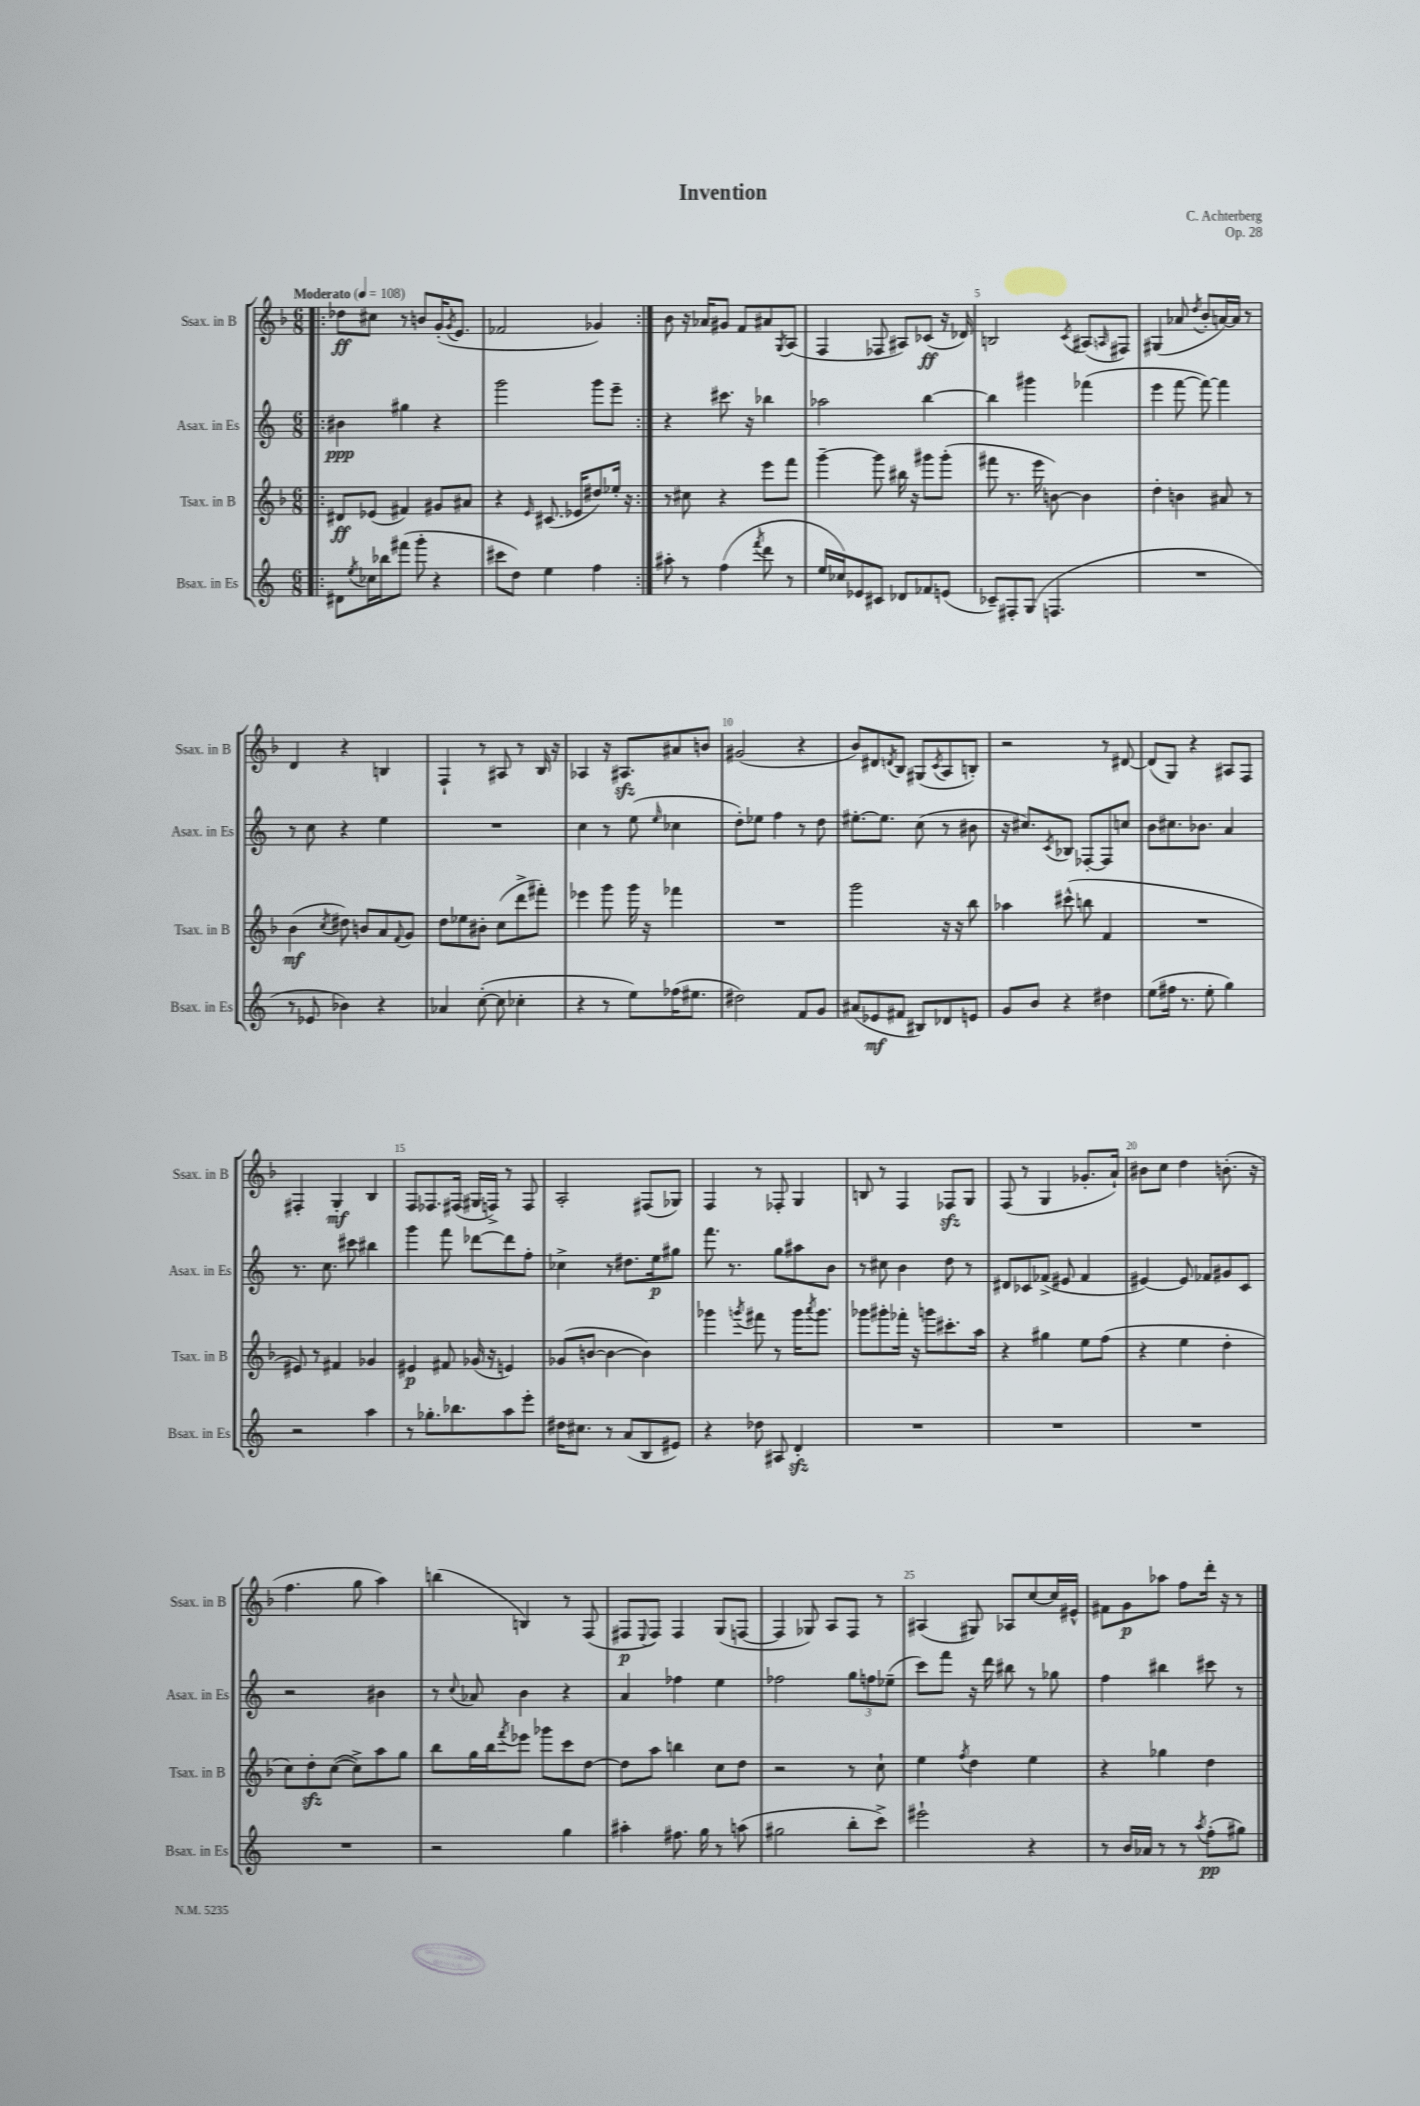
\header { title = "Invention" composer = "C. Achterberg" opus = "Op. 28" }
<<
\new StaffGroup <<
\new Staff = "s0" \with { instrumentName = "Ssax. in B" shortInstrumentName = "Ssax. in B" } {
    \clef treble \key f \major \numericTimeSignature \time 6/8 \tempo "Moderato" 4 = 108
    \repeat volta 2 { \bar ".|:" des''8\ff cis''8 r8 b'8 g'16-.( \acciaccatura { g'8 } e'8. |
    fes'2 ges'4) | }
    bes'8 r16 aes'16 gis'8 f'8 ais'8 \acciaccatura { g8 } a8( |
    f4 fes8 ais8) ces'8\ff( r16 des'16) |
    b2 \acciaccatura { c'8 } ais8( \grace { a16 } fis8) |
    gis4( aes'8 \acciaccatura { d''8 } bes'8-. a'16~) a'16 r8 |
    d'4 r4 b4 |
    f4-! r8 ais8 r8 bes16 r16 |
    aes4 r16 ais8.\sfz ais'8 b'8 |
    gis'2( r4 |
    bes'8) dis'8 \acciaccatura { d'8 } bes8 gis8( \acciaccatura { c'8 } a8 b8-.) |
    r2 r8 dis'8~ |
    dis'8( g8) r4 ais8 f8 |
    fis4-. g4-.\mf bes4 |
    f8 fes8. fis16( gis16 f16->) r8 f8 |
    a2-. fis8( ges8) |
    f4 r8 fes8-. g4 |
    b8 r8 f4 fes8\sfz g8 |
    f8( r8 g4 ges'8.-. a'16-!) |
    bis'8 c''8 d''4 b'8.-.( r16 |
    f''4. g''8 a''4) |
    b''4( b4) r8 f8( |
    fis8\p \appoggiatura { e8 } fis8) fis4 g8( f8~ |
    f4 ges8) a8 f8 r8 |
    ais4( gis8) aes8 c''8~ c''16 eis'16-^ |
    fis'8 g'8\p aes''8 f''8 d'''16-. r16 r8 \bar "|." |
}
\new Staff = "s1" \with { instrumentName = "Asax. in Es" shortInstrumentName = "Asax. in Es" } {
    \clef treble \key c \major \numericTimeSignature \time 6/8
    \repeat volta 2 { \bar ".|:" bis'4\ppp gis''4 r4 |
    g'''2 g'''8 e'''8-- | }
    r4 cis'''8. r16 bes''4 |
    aes''2 b''4~ |
    b''4 gis'''4 fes'''4( |
    e'''4 f'''8~ f'''8~) f'''4 |
    r8 c''8 r4 e''4 |
    R2. |
    c''4 r8 e''8( \grace { e''16 } ces''4 |
    d''8-.) ees''8 f''4 r8 d''8 |
    eis''8.~-. eis''8. c''8( r8 bis'8 |
    r16 cis''8.) \acciaccatura { c'8 } bes8 fes8~-. fes8 c''8 |
    b'8 cis''8. bes'8. a'4 |
    r8. c''8. cis'''8 bis''4 |
    g'''4 f'''8 des'''8~ des'''8 f''8-. |
    ces''4-> r8 dis''8. e''16\p gis''8 |
    f'''8. r8. g''8 ais''8 b'8 |
    r8 cis''8 b'4 d''8 r8 |
    dis'8 ces'8 fes'8->( eis'8 fes'4 |
    eis'4~) eis'8 fes'8 gis'8 c'8 |
    r2 bis'4 |
    r8 \appoggiatura { c''8 } aes'8 b'4 r4 |
    a'4 fes''4 e''4 |
    fes''2 \tuplet 3/2 { g''8 f''8 ees''8--( } |
    c'''8) f'''8 r16 d'''16 bis''8 r8 ges''8 |
    f''4 bis''4 cis'''8 r8 \bar "|." |
}
\new Staff = "s2" \with { instrumentName = "Tsax. in B" shortInstrumentName = "Tsax. in B" } {
    \clef treble \key f \major \numericTimeSignature \time 6/8
    \repeat volta 2 { \bar ".|:" dis'8\ff ees'8( fis'4) gis'8 ais'8 |
    r4 \grace { e'16 } cis'8.( ees'16 dis''8) ees''16-. r16 | }
    r8 cis''8 r4 e'''8 f'''8 |
    g'''4~-- g'''8 bis''16 r16 gis'''8 gis'''8-.( |
    fis'''8 r8. e'''16 b'8~) b'4 |
    d''4-. b'4 ais'8 r8 |
    bes'4\mf( \acciaccatura { c''8 } dis''8) b'8 a'8 \appoggiatura { f'8 } g'8 |
    d''8 ees''8 bis'8-. c''8( d'''8-> fis'''8-.) |
    ees'''4 g'''8 g'''16 r16 fes'''4 |
    R2. |
    g'''2 r16 r16 bes''8 |
    aes''4 cis'''8-^( b''8 f'4 |
    R2. |
    eis'8) r8 fis'4 ges'4 |
    eis'4\p fis'8 ges'16( r16 e'4) |
    ges'8( b'8~ b'4~ b'4) |
    ges'''4 \acciaccatura { g'''8 } fis'''8 r8 g'''16 \acciaccatura { a'''8 } g'''8. |
    ges'''8 gis'''8-. fes'''16-. r16 g'''8 cis'''8.-. a''16 |
    r4 gis''4 e''8 f''8( |
    r4 e''4 d''4-. |
    c''8) d''8-.\sfz c''8~( c''8->) a''8 g''8 |
    bes''8 g''16 bes''16 \acciaccatura { f'''8 } ees'''8 ges'''8 c'''8 d''8~ |
    d''8 a''8 b''4 c''8 d''8 |
    r2 r8 c''8-! |
    e''4 \acciaccatura { f''8 } d''4 e''4 |
    r4 ges''4 d''4 \bar "|." |
}
\new Staff = "s3" \with { instrumentName = "Bsax. in Es" shortInstrumentName = "Bsax. in Es" } {
    \clef treble \key c \major \numericTimeSignature \time 6/8
    \repeat volta 2 { \bar ".|:" dis'8 \acciaccatura { e''8 } ces''16 bes''16 fis'''8( g'''8-. r4 |
    cis'''8 d''8) e''4 f''4 | }
    ais''8-. r8 f''4( \acciaccatura { f'''8 } d'''8 r8 |
    e''16 ces''16) ees'8 cis'8 des'8 fes'8 e'8( |
    ces'8--) fis8-. g8( f4. |
    R2. |
    r8 ees'8 bes'4) r4 |
    aes'4 c''8~-.( c''8 ces''4-. |
    r4 r8 e''8) fes''16( eis''8. |
    dis''2) f'8 g'8 |
    ais'8( ees'8\mf fis'8 bis8) des'8 e'8 |
    g'8 b'8 r4 dis''4 |
    e''8( fis''16 r8. e''8-. g''4) |
    r2 a''4 |
    r8 ges''8.-. bes''8. a''8 e'''8-. |
    dis''16 cis''8. r8 a'8( b8 eis'8) |
    r4 des''8 ais8 d'4-.\sfz |
    R2. |
    R2. |
    R2. |
    R2. |
    r2 g''4 |
    ais''4-. fis''8. g''16 r8 a''8( |
    gis''2 b''8-. c'''8->) |
    eis'''2-! r4 |
    r8 b'16 aes'16 r8 r8 \acciaccatura { a''8 } f''8-.\pp( gis''8) \bar "|." |
}
>>
>>
\layout { \context { \Score \override BarNumber.break-visibility = ##(#f #t #t) barNumberVisibility = #(every-nth-bar-number-visible 5) } }
